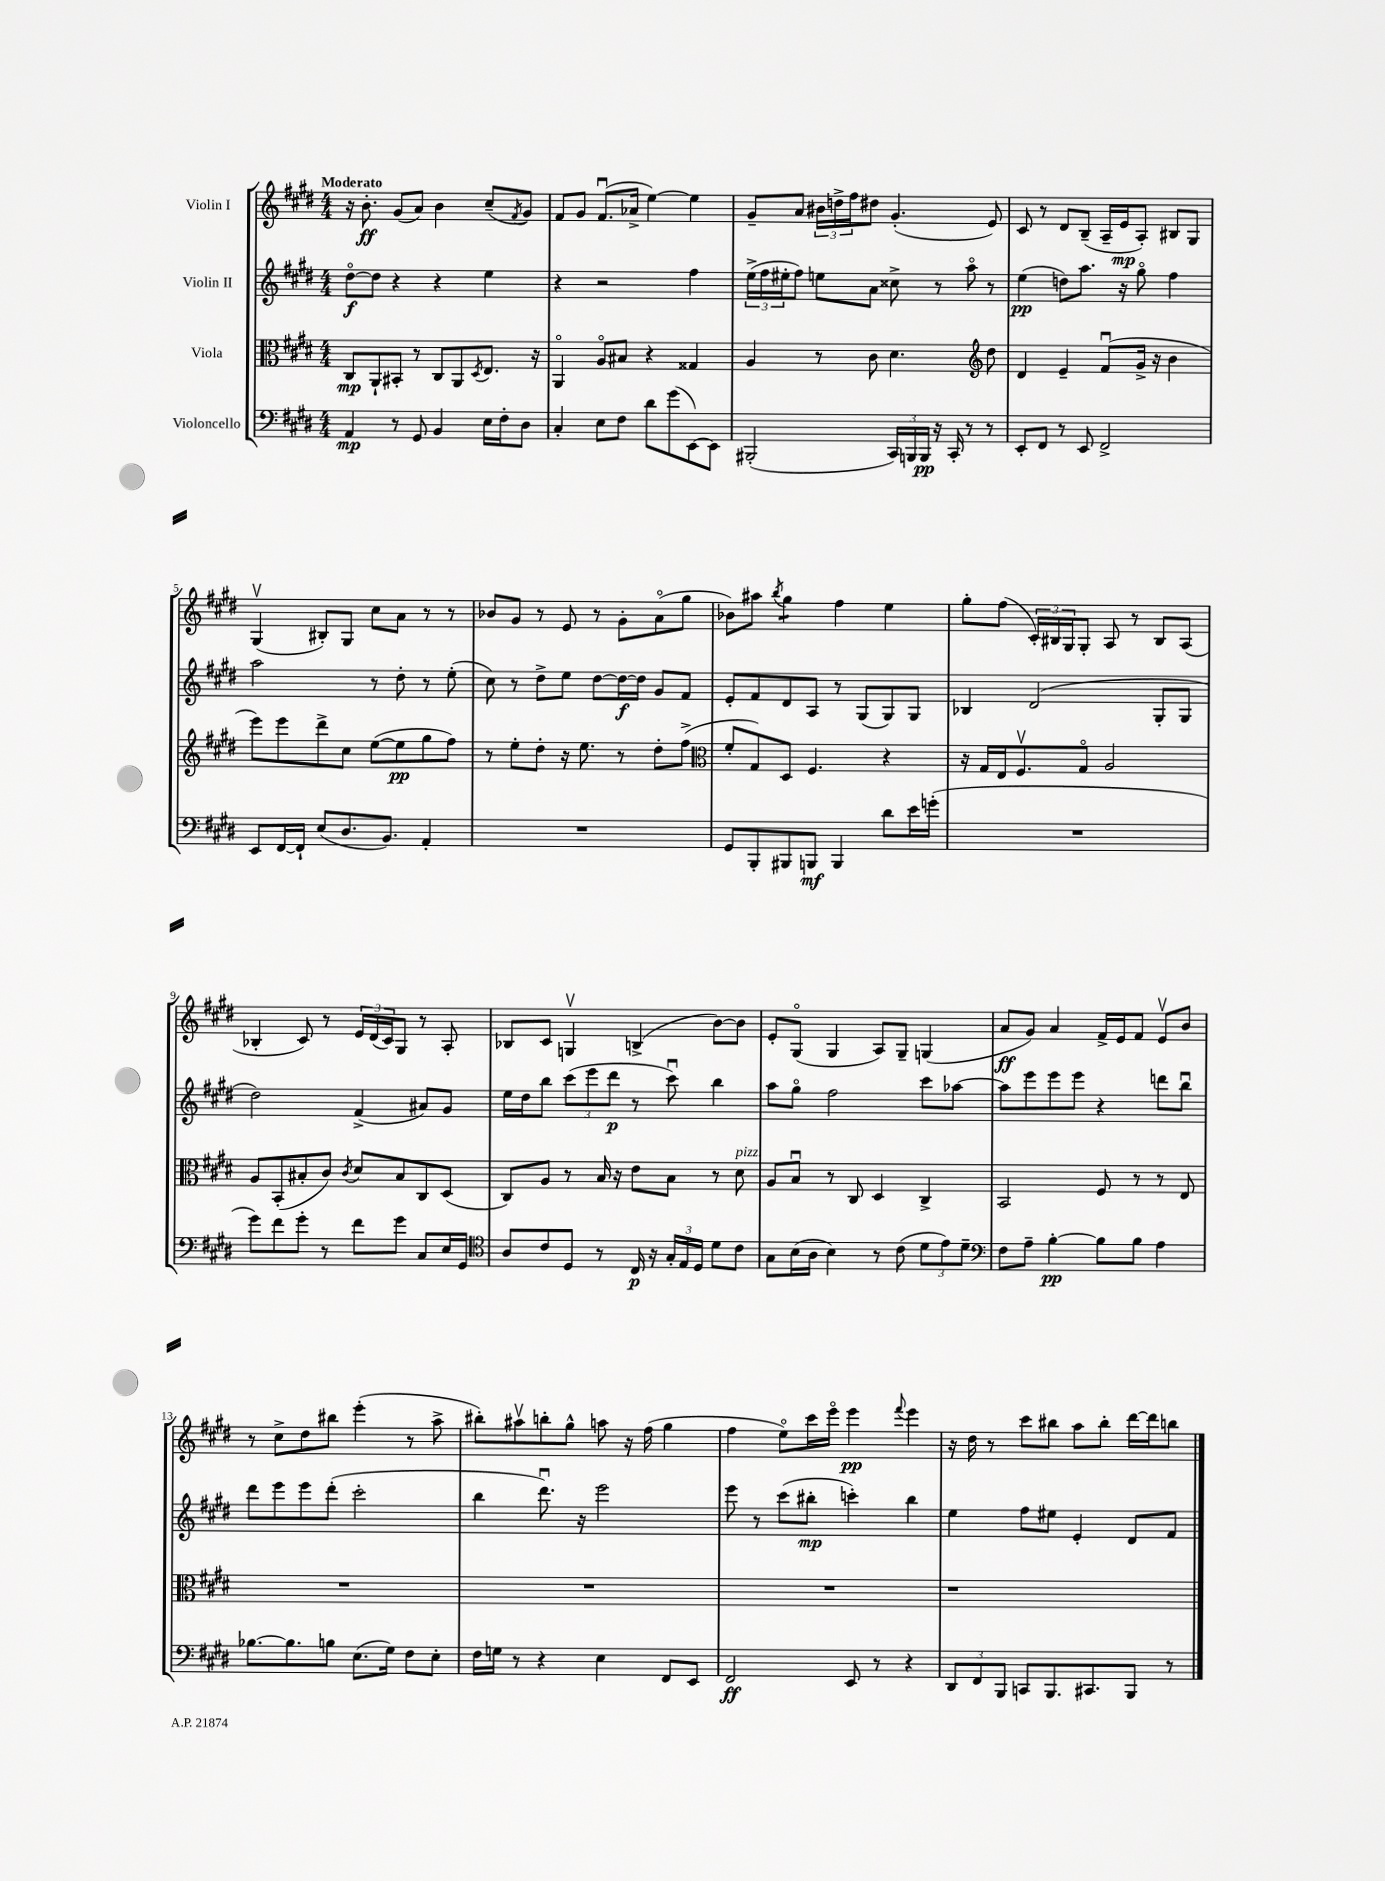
<<
\new StaffGroup <<
\new Staff = "s0" \with { instrumentName = "Violin I" } {
    \clef treble \key e \major \numericTimeSignature \time 4/4 \tempo "Moderato"
    r16 b'8.-.\ff gis'8( a'8) b'4 cis''8--( \acciaccatura { fis'8 } gis'8) |
    fis'8 gis'8 fis'8.\downbow( aes'16-> e''4~) e''4 |
    gis'8-- a'8 \tuplet 3/2 { bis'16 d''16-> fis''16 } dis''8 gis'4.-.( e'8) |
    cis'8 r8 dis'8 b8--( a16-- e'16\mp a8-.) bis8 gis8 |
    gis4\upbow( bis8-.) gis8 cis''8 a'8 r8 r8 |
    bes'8 gis'8 r8 e'8 r8 gis'8-. a'8\flageolet( gis''8 |
    bes'8) ais''8 \acciaccatura { b''8 } gis''4:8 fis''4 e''4 |
    gis''8-. fis''8( \tuplet 3/2 { cis'16-.) bis16 gis16 } gis8-. a8 r8 bis8 a8( |
    bes4-. cis'8) r8 \tuplet 3/2 { e'16 dis'16( cis'16) } gis8 r8 a8-. |
    bes8 cis'8 g4\upbow b4->( b'8~) b'8 |
    e'8-. gis8\flageolet( gis4 a8) gis8-- g4( |
    a'8\ff gis'8) a'4 fis'16-> e'16 fis'8 e'8\upbow b'8 |
    r8 cis''8-> dis''8 bis''8 e'''4-.( r8 a''8-> |
    bis''8-.) ais''8\upbow b''8-. gis''8-^ a''8 r16 fis''16( gis''4 |
    fis''4 e''8\flageolet) cis'''16 e'''16\flageolet e'''4\pp \appoggiatura { fis'''8 } e'''4 |
    r16 dis''16 r8 cis'''8 bis''8 a''8 bis''8-. dis'''16~ dis'''16 b''8 \bar "|." |
}
\new Staff = "s1" \with { instrumentName = "Violin II" } {
    \clef treble \key e \major \numericTimeSignature \time 4/4
    dis''8~\flageolet\f dis''8 r4 r4 e''4 |
    r4 r2 fis''4 |
    \tuplet 3/2 { e''16->( fis''16 eis''16-. } fis''8) e''8 a'8 cisis''8-> r8 a''8\flageolet r8 |
    e''4\pp( d''8) a''8. r16 gis''8\flageolet fis''4 |
    a''2 r8 dis''8-. r8 e''8-.( |
    cis''8) r8 dis''8-> e''8 dis''8~ dis''16~\f dis''16 gis'8 fis'8 |
    e'8-. fis'8 dis'8 a8 r8 gis8( gis8) gis8 |
    bes4 dis'2( gis8-. gis8 |
    dis''2) fis'4->( ais'8) gis'8 |
    e''16 dis''16 b''8 \tuplet 3/2 { cis'''8( e'''8 dis'''8\p } r8 cis'''8\downbow) b''4 |
    a''8 gis''8\flageolet fis''2 cis'''8 aes''8~ |
    aes''8 e'''8 e'''8 e'''8 r4 d'''8 b''8\downbow |
    dis'''8 e'''8 e'''8 dis'''8-.( cis'''2-. |
    b''4 dis'''8.\downbow) r16 e'''2 |
    e'''8 r8 cis'''8( bis''8-.\mp c'''4-.) bis''4 |
    e''4 fis''8 eis''8 e'4-. dis'8 fis'8 \bar "|." |
}
\new Staff = "s2" \with { instrumentName = "Viola" } {
    \clef alto \key e \major \numericTimeSignature \time 4/4
    cis8\mp a,8-! bis,8-. r8 cis8 a,8 \acciaccatura { dis8 } e8. r16 |
    a,4\flageolet a8\flageolet bis8 r4 gisis4 |
    a4 r8 cis'8 dis'4. \clef treble dis''8 |
    dis'4 e'4-- fis'8\downbow( gis'16-> r16 b'4 |
    e'''8) e'''8 dis'''8-> cis''8 e''8~( e''8\pp gis''8 fis''8) |
    r8 e''8-. dis''8-. r16 e''8. r8 dis''8-. fis''8->( |
    \clef alto fis'8-. gis8) dis8 fis4. r4 |
    r16 gis16 e16 fis8.\upbow gis8\flageolet a2 |
    a8 b,8-.( bis8-. cis'8) \acciaccatura { cis'8 } dis'8 bis8 cis8 dis8( |
    cis8) a8 r8 b16 r16 e'8 b8 r8 dis'8^\markup { \italic "pizz." } |
    a8 b8\downbow r8 cis8 dis4 cis4-> |
    b,2 fis8 r8 r8 e8 |
    R1 |
    R1 |
    R1 |
    r1 \bar "|." |
}
\new Staff = "s3" \with { instrumentName = "Violoncello" } {
    \clef bass \key e \major \numericTimeSignature \time 4/4
    a,4\mp r8 gis,8 b,4 e16 fis16-. dis8 |
    cis4-. e8 fis8 dis'8 gis'8( e,8~) e,8 |
    bis,,2-.( \tuplet 3/2 { cis,16) b,,16 b,,16\pp } r16 cis,16-. r8 r8 |
    e,8-. fis,8 r8 e,8 fis,2-> |
    e,8 fis,16~ fis,16-! e8( dis8. b,8.) a,4-. |
    R1 |
    gis,8 b,,8-. bis,,8 b,,8\mf b,,4 dis'8 e'16 g'16-.( |
    R1 |
    gis'8) fis'8 gis'8-. r8 fis'8 gis'8 cis8 e16 gis,16 |
    \clef tenor a8 cis'8 dis8 r8 cis16\p r16 \tuplet 3/2 { gis16-. e16 dis16 } dis'8 cis'8 |
    gis8 b16( a16 b4) r8 cis'8( \tuplet 3/2 { dis'8 e'8) dis'8-- } |
    \clef bass fis8 a8-- b4~-.\pp b8 b8 a4 |
    bes8.~ bes8. b8 e8.( gis16) fis8 e8-. |
    fis16 g16 r8 r4 e4 fis,8 e,8 |
    fis,2\ff e,8 r8 r4 |
    \tuplet 3/2 { dis,8 fis,8 b,,8 } c,8 b,,8. cis,8. b,,8 r8 \bar "|." |
}
>>
>>
